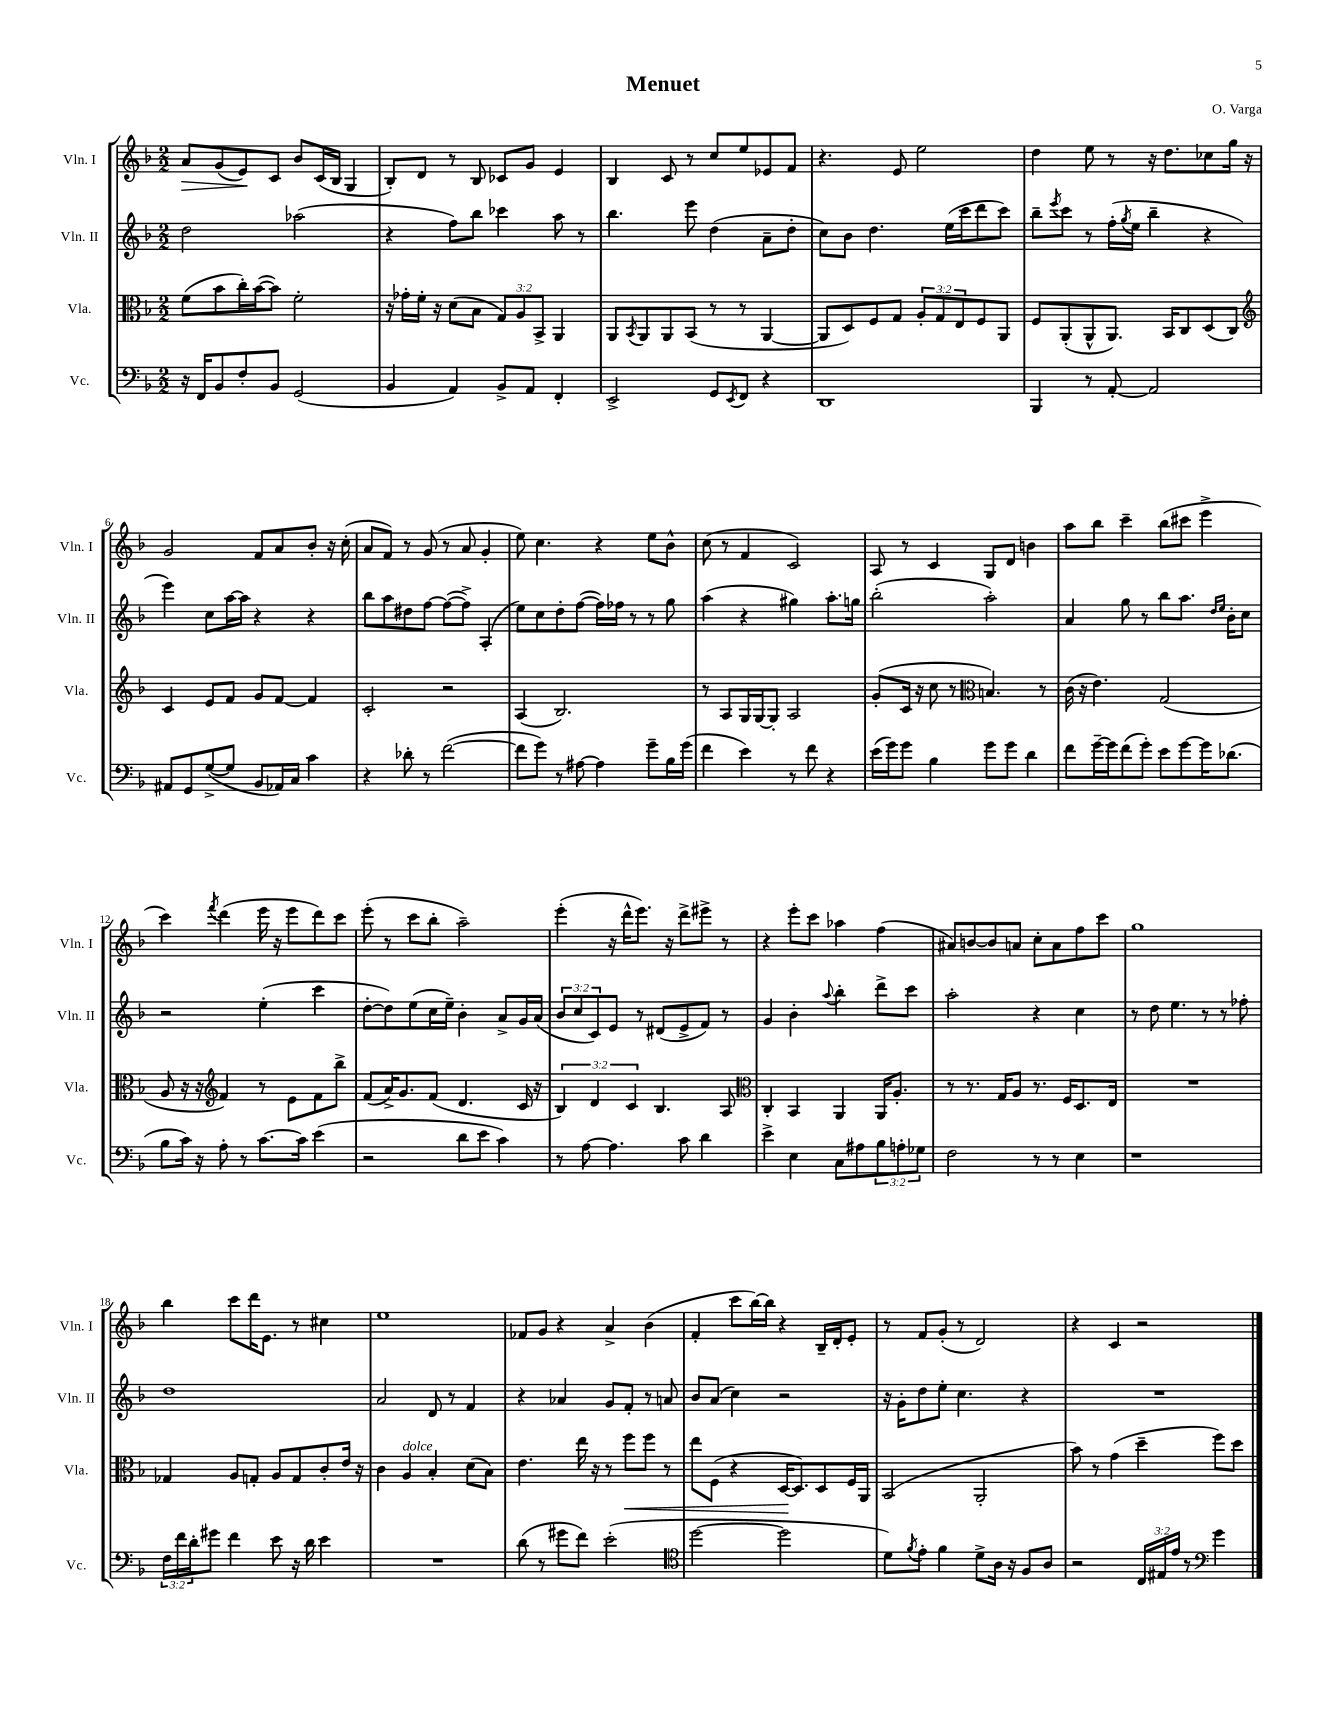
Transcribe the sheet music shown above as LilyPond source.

\header { title = "Menuet" composer = "O. Varga" }
<<
\new StaffGroup <<
\new Staff = "s0" \with { instrumentName = "Vln. I" shortInstrumentName = "Vln. I" } {
    \clef treble \key f \major \numericTimeSignature \time 2/2
    a'8\> g'8( e'8\!) c'8 bes'8 c'16( bes16 g4 |
    bes8-.) d'8 r8 bes8 ces'8 g'8 e'4 |
    bes4 c'8 r8 c''8 e''8 ees'8 f'8 |
    r4. e'8 e''2 |
    d''4 e''8 r8 r16 d''8. ces''8 g''16 r16 |
    g'2 f'8 a'8 bes'8-. r16 c''16-.( |
    a'8 f'8) r8 g'8( r8 a'8 g'4-. |
    e''8) c''4. r4 e''8 bes'8-^ |
    c''8( r8 f'4 c'2) |
    a8 r8 c'4 g8 d'8 b'4 |
    a''8 bes''8 c'''4-- bes''8( cis'''8 e'''4-> |
    c'''4) \acciaccatura { f'''8 } d'''4( e'''16 r16 e'''8 d'''8) c'''8 |
    e'''8-.( r8 c'''8 bes''8-. a''2--) |
    e'''4-.( r16 d'''16-^ e'''8.) r16 d'''8-> eis'''8-> r8 |
    r4 e'''8-. c'''8 aes''4 f''4( |
    ais'8) b'8~ b'8 a'8 c''8-. a'8 f''8 c'''8 |
    g''1 |
    bes''4 c'''8 d'''16 e'8. r8 cis''4 |
    e''1 |
    fes'8 g'8 r4 a'4-> bes'4( |
    f'4-. c'''8 bes''16~) bes''16 r4 bes16-- d'16-. e'8-. |
    r8 f'8 g'8-.( r8 d'2) |
    r4 c'4 r2 \bar "|." |
}
\new Staff = "s1" \with { instrumentName = "Vln. II" shortInstrumentName = "Vln. II" } {
    \clef treble \key f \major \numericTimeSignature \time 2/2 \override Staff.TupletNumber.text = #tuplet-number::calc-fraction-text
    d''2 aes''2( |
    r4 f''8) bes''8 ces'''4 a''8 r8 |
    bes''4. e'''8 d''4( a'8-- d''8-. |
    c''8) bes'8 d''4. e''16( c'''16 d'''8 c'''8) |
    bes''8-- \acciaccatura { e'''8 } c'''8 r8 f''16-.( \acciaccatura { g''8 } e''16 bes''4-- r4 |
    e'''4) c''8 a''16~ a''16 r4 r4 |
    bes''8 a''8 dis''8 f''8~ f''8~( f''8->) a4-.( |
    e''8) c''8 d''8-. f''8~( f''16) fes''16 r8 r8 g''8 |
    a''4( r4 gis''4) a''8.-. g''16 |
    bes''2-.( a''2-.) |
    a'4 g''8 r8 bes''8 a''8. \grace { d''16 e''16 } bes'16-. c''8 |
    r2 e''4-.( c'''4 |
    d''8~-. d''8) e''8( c''16 e''16--) bes'4-. a'8-> g'16 a'16( |
    \tuplet 3/2 { bes'8 c''8 c'8) } e'8 r8 dis'8( e'8-> f'8) r8 |
    g'4 bes'4-. \appoggiatura { a''8 } bes''4-. d'''8-> c'''8 |
    a''2-. r4 c''4 |
    r8 d''8 e''4. r8 r8 fes''8-. |
    d''1 |
    a'2 d'8 r8 f'4 |
    r4 aes'4 g'8 f'8-. r8 a'8 |
    bes'8 a'8( c''4) r2 |
    r16 g'16-. d''8 e''8-. c''4. r4 |
    R1 \bar "|." |
}
\new Staff = "s2" \with { instrumentName = "Vla." shortInstrumentName = "Vla." } {
    \clef alto \key f \major \numericTimeSignature \time 2/2 \override Staff.TupletNumber.text = #tuplet-number::calc-fraction-text
    f'8( bes'8 c''16-.) bes'16~( bes'8) f'2-. |
    r16 ges'16-. f'16-. r16 d'8( bes8 \tuplet 3/2 { g8) a8 bes,8-> } a,4 |
    a,8 \acciaccatura { bes,8 } a,8 a,8 bes,8( r8 r8 a,4~ |
    a,8 d8) f8 g8 \tuplet 3/2 { a8-. g8 e8 } f8 a,8 |
    f8 a,8-.( a,8-^ a,8.) bes,16 c8 d8( c8) |
    \clef treble c'4 e'8 f'8 g'8 f'8~ f'4 |
    c'2-. r2 |
    a4( bes2.) |
    r8 a8 g16 g16~ g8-. a2 |
    g'8-.( c'16 r16 c''8 r8 \clef alto b4.) r8 |
    c'16( r16 e'4.) g2( |
    a8 r16 r16 \clef treble f'4) r8 e'8 f'8 bes''8-> |
    f'8( a'16->) g'8. f'8( d'4. c'16 r16 |
    \tuplet 3/2 { bes4) d'4 c'4 } bes4. a8 |
    \clef alto c4-. bes,4 a,4 a,16 a8.-. |
    r8 r8. g16 a8 r8. f16 d8. e16 |
    R1 |
    ges4 a8 g8-. a8 g8 c'8-. e'16 r16 |
    c'4 a4^\markup { \italic "dolce" } bes4-. d'8( bes8) |
    e'4. e''16 r16 r8 f''8\< f''8 r8 |
    e''8 f8( r4 d16~\! d8.) d8 f16 a,16 |
    bes,2( a,2-. |
    bes'8) r8 g'4( d''4-- f''8) d''8 \bar "|." |
}
\new Staff = "s3" \with { instrumentName = "Vc." shortInstrumentName = "Vc." } {
    \clef bass \key f \major \numericTimeSignature \time 2/2 \override Staff.TupletNumber.text = #tuplet-number::calc-fraction-text
    r16 f,16 bes,8 f8-. bes,8 g,2( |
    bes,4 a,4) bes,8-> a,8 f,4-. |
    e,2-> g,8 \acciaccatura { e,8 } f,8 r4 |
    d,1 |
    bes,,4 r8 a,8~-. a,2 |
    ais,8 g,8 g8~->( g8 bes,8 aes,16) c16 c'4 |
    r4 des'8-. r8 f'2~( |
    f'8 g'8) r8 ais8~ ais4 g'8-- bes16 g'16( |
    f'4 e'4) r8 f'8 r4 |
    e'16( g'16) g'8 bes4 g'8 g'8 d'4 |
    f'8 g'16~-- g'16 f'8( g'8-.) e'8 g'8~ g'16 des'8.( |
    bes8 c'16) r16 a8-. r8 c'8.~ c'16 e'4( |
    r2 d'8 e'8 c'4) |
    r8 a8~ a4. c'8 d'4 |
    e'4-> e4 c8 ais8 \tuplet 3/2 { bes8 a8-. ges8 } |
    f2 r8 r8 e4 |
    r1 |
    \tuplet 3/2 { f16 f'16 d'16-. } gis'8 f'4 e'8 r16 d'16 e'4 |
    R1 |
    d'8( r8 gis'8 f'8) e'2-.( |
    \clef tenor d''2~ d''2 |
    d'8) \acciaccatura { f'8 } e'8-. f'4 d'8-> a16 r16 f8 a8 |
    r2 \tuplet 3/2 { c16 eis16 e'16 } r8 \clef bass g'4 \bar "|." |
}
>>
>>
